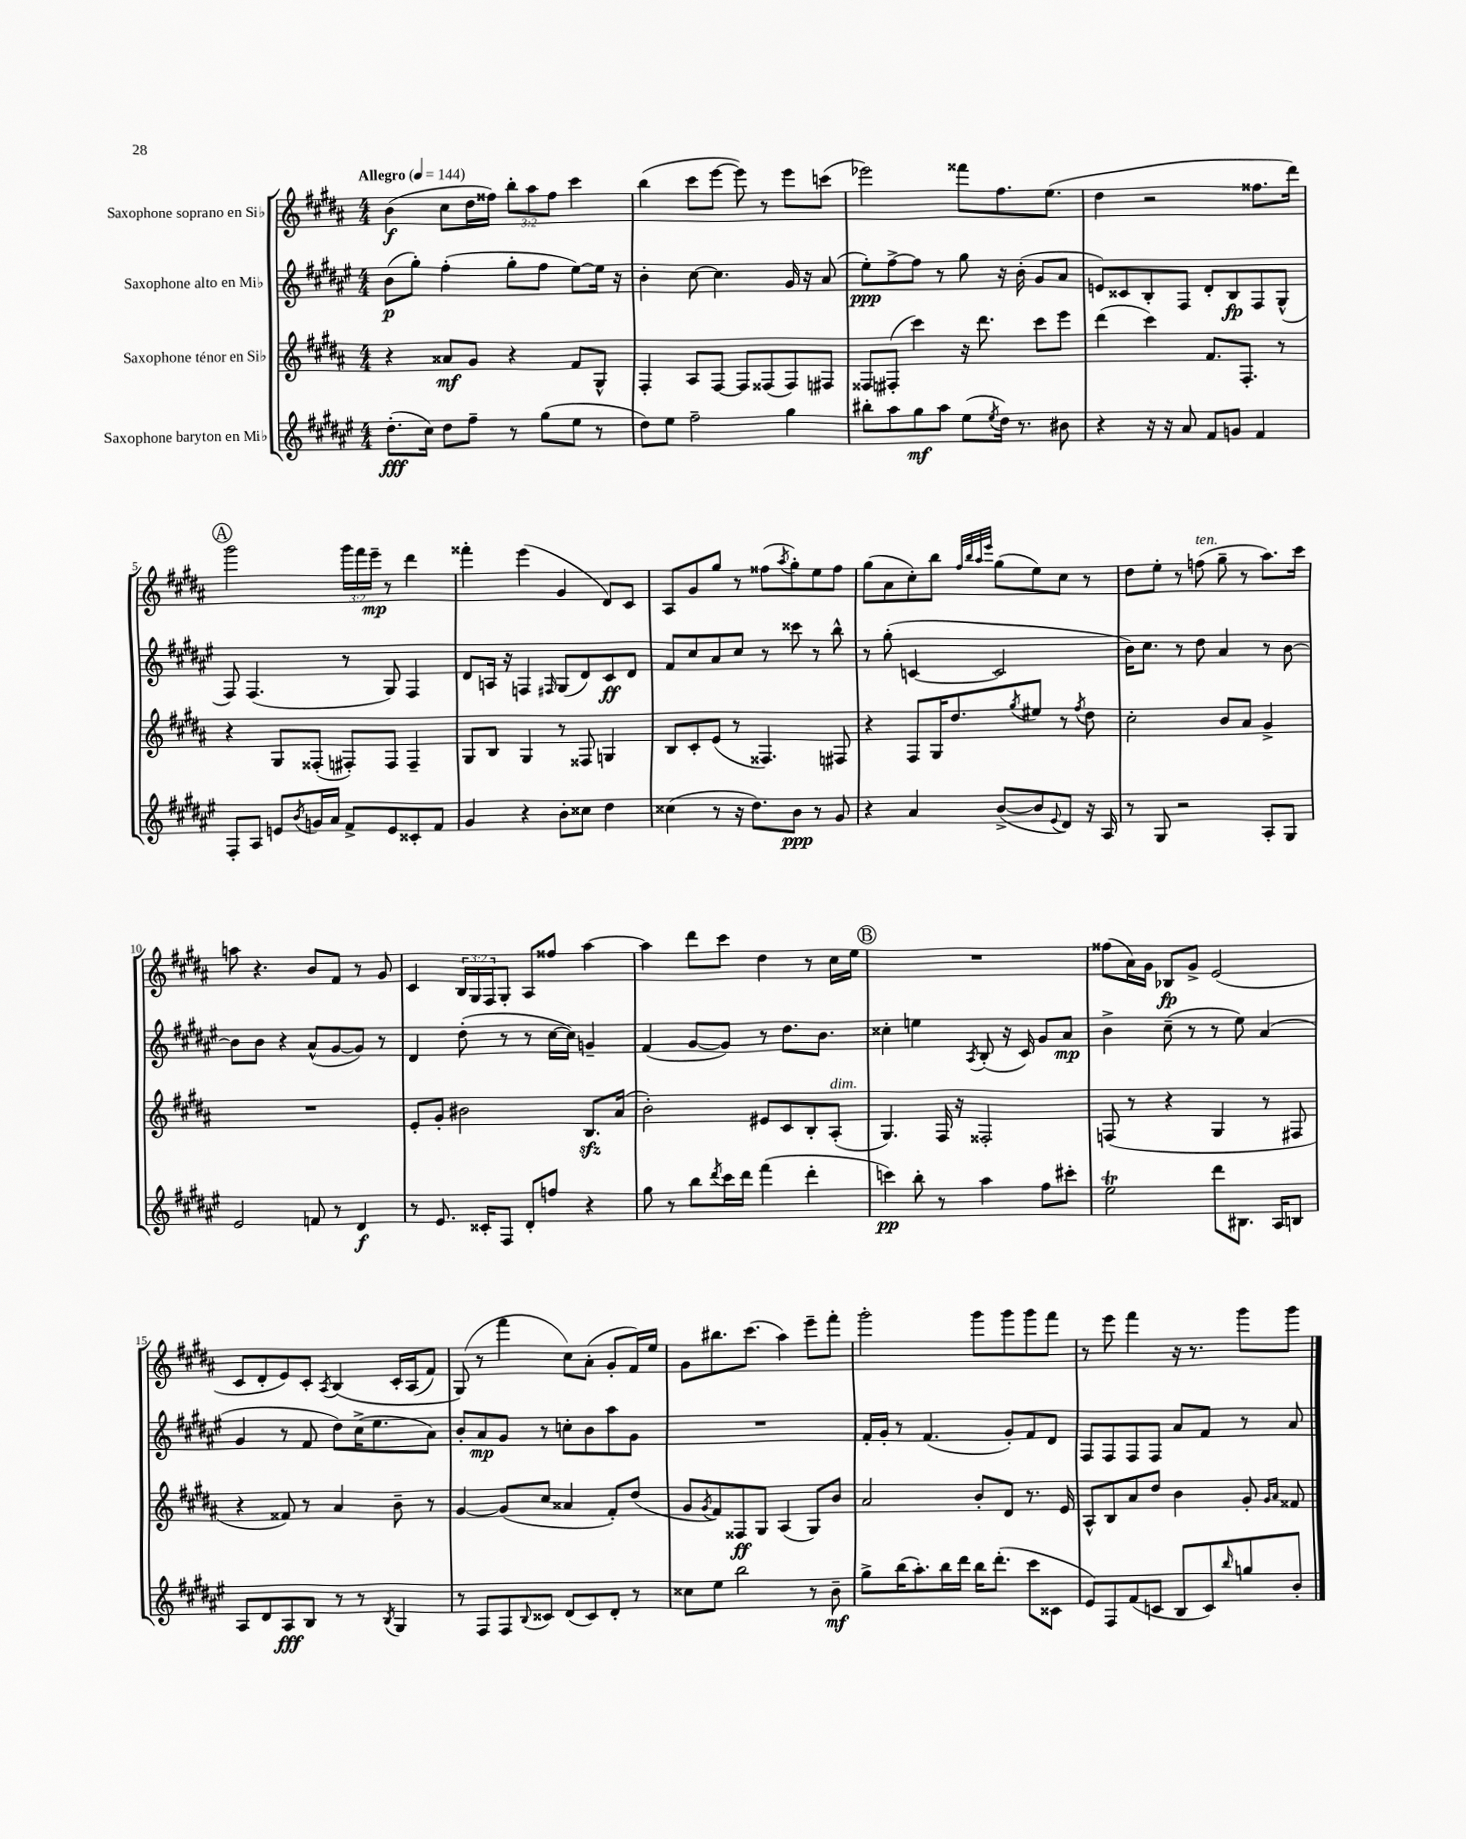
<<
\new StaffGroup <<
\new Staff = "s0" \with { instrumentName = "Saxophone soprano en Sib" } {
    \clef treble \key b \major \numericTimeSignature \time 4/4 \override Staff.TupletNumber.text = #tuplet-number::calc-fraction-text \tempo "Allegro" 4 = 144
    b'4\f( cis''8 dis''16 fisis''16) \tuplet 3/2 { b''8-. ais''8 fisis''8 } cis'''4 |
    b''4( cis'''8 e'''8~ e'''8) r8 e'''8 c'''8( |
    ees'''2) fisis'''8 fis''8. e''8.( |
    dis''4 r2 fisis''8. dis'''16) |
    \mark \markup { \circle "A" } gis'''2 \tuplet 3/2 { gis'''16 fis'''16 e'''16--\mp } r8 dis'''4 |
    fisis'''4-. e'''4( gis'4 dis'8) cis'8 |
    ais8 gis'8 gis''8 r8 fisis''8( \acciaccatura { ais''8 } gis''8-.) e''8 fisis''8 |
    gis''8( ais'8 cis''8-.) b''8 \grace { fis''32 b''32 ais''32 e'''32 } gis''8( e''8) cis''8 r8 |
    dis''8 e''8-. r8 f''8^\markup { \italic "ten." }( gis''8-- r8 ais''8.) cis'''16 |
    a''8 r4. b'8 fis'8 r8 gis'8 |
    cis'4 \tuplet 3/2 { b16 gis16 fis16 } gis8-. ais8 fisis''8 ais''4~ |
    ais''4 dis'''8 cis'''8 dis''4 r8 cis''16 e''16 |
    \mark \markup { \circle "B" } R1 |
    fisis''8( ais'16) gis'16 bes8\fp gis'8-> e'2( |
    cis'8 dis'8-. e'8) cis'8-. \acciaccatura { ais8 } b4\( cis'16-. ais16( fis'8) |
    gis8(\) r8 fis'''4 cis''8) ais'8-.( gis'8-. fis'16) e''16 |
    gis'8 bis''8. cis'''8.( ais''4) e'''8-- fis'''8-. |
    gis'''2-. gis'''8 gis'''8 gis'''8 fis'''8 |
    r8 e'''8 fis'''4 r16 r8. gis'''8 gis'''8 \bar "|." |
}
\new Staff = "s1" \with { instrumentName = "Saxophone alto en Mib" } {
    \clef treble \key fis \major \numericTimeSignature \time 4/4
    b'8\p( gis''8-.) fis''4-.( gis''8-. fis''8 eis''8~) eis''16 r16 |
    b'4-. cis''8~ cis''4. gis'16 r16 ais'8( |
    eis''8-.\ppp) fis''8~-> fis''8 r8 gis''8 r16 b'16-.( gis'8 ais'8 |
    e'8) cisis'8 b8-. fis8 dis'8-. b8\fp fis8 gis8-^( |
    \mark \markup { \circle "A" } fis8) fis4.( r8 gis8) fis4 |
    dis'8 a16 r16 f4 \grace { fis16 } gis8( dis'8) cis'8\ff dis'8 |
    fis'8 cis''8 ais'8 cis''8 r8 cisis'''8 r8 b''8-^ |
    r8 gis''8-.( c'4~ c'2 |
    b'16) cis''8. r8 dis''8 ais'4 r8 b'8~ |
    b'8 b'8 r4 ais'8-^( gis'8~ gis'8) r8 |
    dis'4 dis''8-.( r8 r8 cis''16~ cis''16) g'4-- |
    fis'4( gis'8~ gis'8) r8 dis''8. b'8. |
    \mark \markup { \circle "B" } cisis''4-. e''4 \acciaccatura { ais8 } b8-.( r16 cis'16) gis'8 ais'8\mp |
    b'4-> cis''8--( r8 r8 eis''8) ais'4( |
    gis'4 r8 fis'8 dis''8) cis''16->( eis''8. ais'8) |
    b'8-. ais'8\mp gis'8 r8 c''8-. b'8 ais''8 gis'8 |
    R1 |
    fis'16-. gis'16-. r8 fis'4.( gis'8-.) fis'8 dis'8 |
    fis8 fis8 fis8 fis8 ais'8 fis'8 r8 ais'8 \bar "|." |
}
\new Staff = "s2" \with { instrumentName = "Saxophone ténor en Sib" } {
    \clef treble \key b \major \numericTimeSignature \time 4/4
    r4 aisis'8\mf gis'8 r4 fis'8 gis8-^ |
    fis4-. ais8 fis8~ fis8 fisis8( fisis8) fis8 |
    fisis8 fis8-.( cis'''4) r16 dis'''8. cis'''8 e'''8 |
    dis'''4( cis'''4) fis'8. fis8.-. r8 |
    \mark \markup { \circle "A" } r4 gis8 fisis8-.( fis8-.) fis8 fis4-- |
    gis8 b8 gis4 r8 fisis8 g4 |
    b8 cis'8-. e'8( r8 fisis4.) fis8 |
    r4 fis8 gis16 dis''8. \acciaccatura { gis''8 } eis''8 r8 \acciaccatura { fis''8 } dis''8 |
    cis''2-. b'8 ais'8 gis'4-> |
    R1 |
    e'8-. gis'8-. bis'2 b8.\sfz ais'16( |
    b'2-.) eis'8 cis'8 b8-. ais8-.^\markup { \italic "dim." }( |
    \mark \markup { \circle "B" } gis4.) fis16 r16 fisis2-. |
    f8( r8 r4 gis4 r8 fis8 |
    r4 fisis'8) r8 ais'4 b'8-- r8 |
    gis'4~ gis'8( cis''8 aisis'4 fis'8-.) dis''8( |
    gis'8 \acciaccatura { gis'8 } fis'8) fisis8\ff gis8 ais4( gis8) b'8 |
    ais'2 b'8-. dis'8 r8. e'16 |
    ais8-^ b8 ais'8 dis''8 b'4 gis'8-. \grace { gis'16 ais'16 } fisis'8 \bar "|." |
}
\new Staff = "s3" \with { instrumentName = "Saxophone baryton en Mib" } {
    \clef treble \key fis \major \numericTimeSignature \time 4/4
    dis''8.-.\fff( cis''16) dis''8 fis''8-- r8 gis''8( eis''8 r8 |
    dis''8) eis''8 fis''2-- gis''4 |
    bis''8-. ais''8 gis''8\mf ais''8 eis''8( \acciaccatura { eis''8 } dis''16) r8. bis'8 |
    r4 r16 r16 ais'8 fis'8 g'8 fis'4 |
    \mark \markup { \circle "A" } fis8-. ais8 e'8 \acciaccatura { b'8 } g'16 ais'16 fis'8-> e'8 cisis'8-. fis'8 |
    gis'4 r4 b'8-. cisis''8 dis''4 |
    cisis''4( r8 r16 dis''8.) b'8\ppp r8 gis'8 |
    r4 ais'4 b'8~->( b'8 \appoggiatura { eis'8 } dis'8) r16 ais16 |
    r8 gis8 r2 ais8-. gis8 |
    eis'2 f'8 r8 dis'4\f |
    r8 eis'8. cisis'16-. fis8 dis'8-. f''8 r4 |
    gis''8 r8 b''8 \acciaccatura { dis'''8 } cis'''16 dis'''16 fis'''4( dis'''4-. |
    \mark \markup { \circle "B" } c'''4\pp) b''8-. r8 ais''4 fis''8 cis'''8-. |
    eis''2\trill dis'''8 bis8. ais16 b8 |
    ais8 dis'8 ais8\fff b8 r8 r8 \acciaccatura { b8 } gis4 |
    r8 fis8 fis8 \appoggiatura { b8 } cisis'8 dis'8( cisis'8) dis'8-. r8 |
    cisis''8 eis''8 b''2 r8 b'8--\mf |
    gis''8-> b''16( ais''8.-.) b''16 dis'''16 b''16 dis'''8.-.( cis'''8 cisis'8 |
    eis'8) fis8 fis'8( c'8 b8 c'8) \grace { b''16 } g''8 b'8-. \bar "|." |
}
>>
>>
